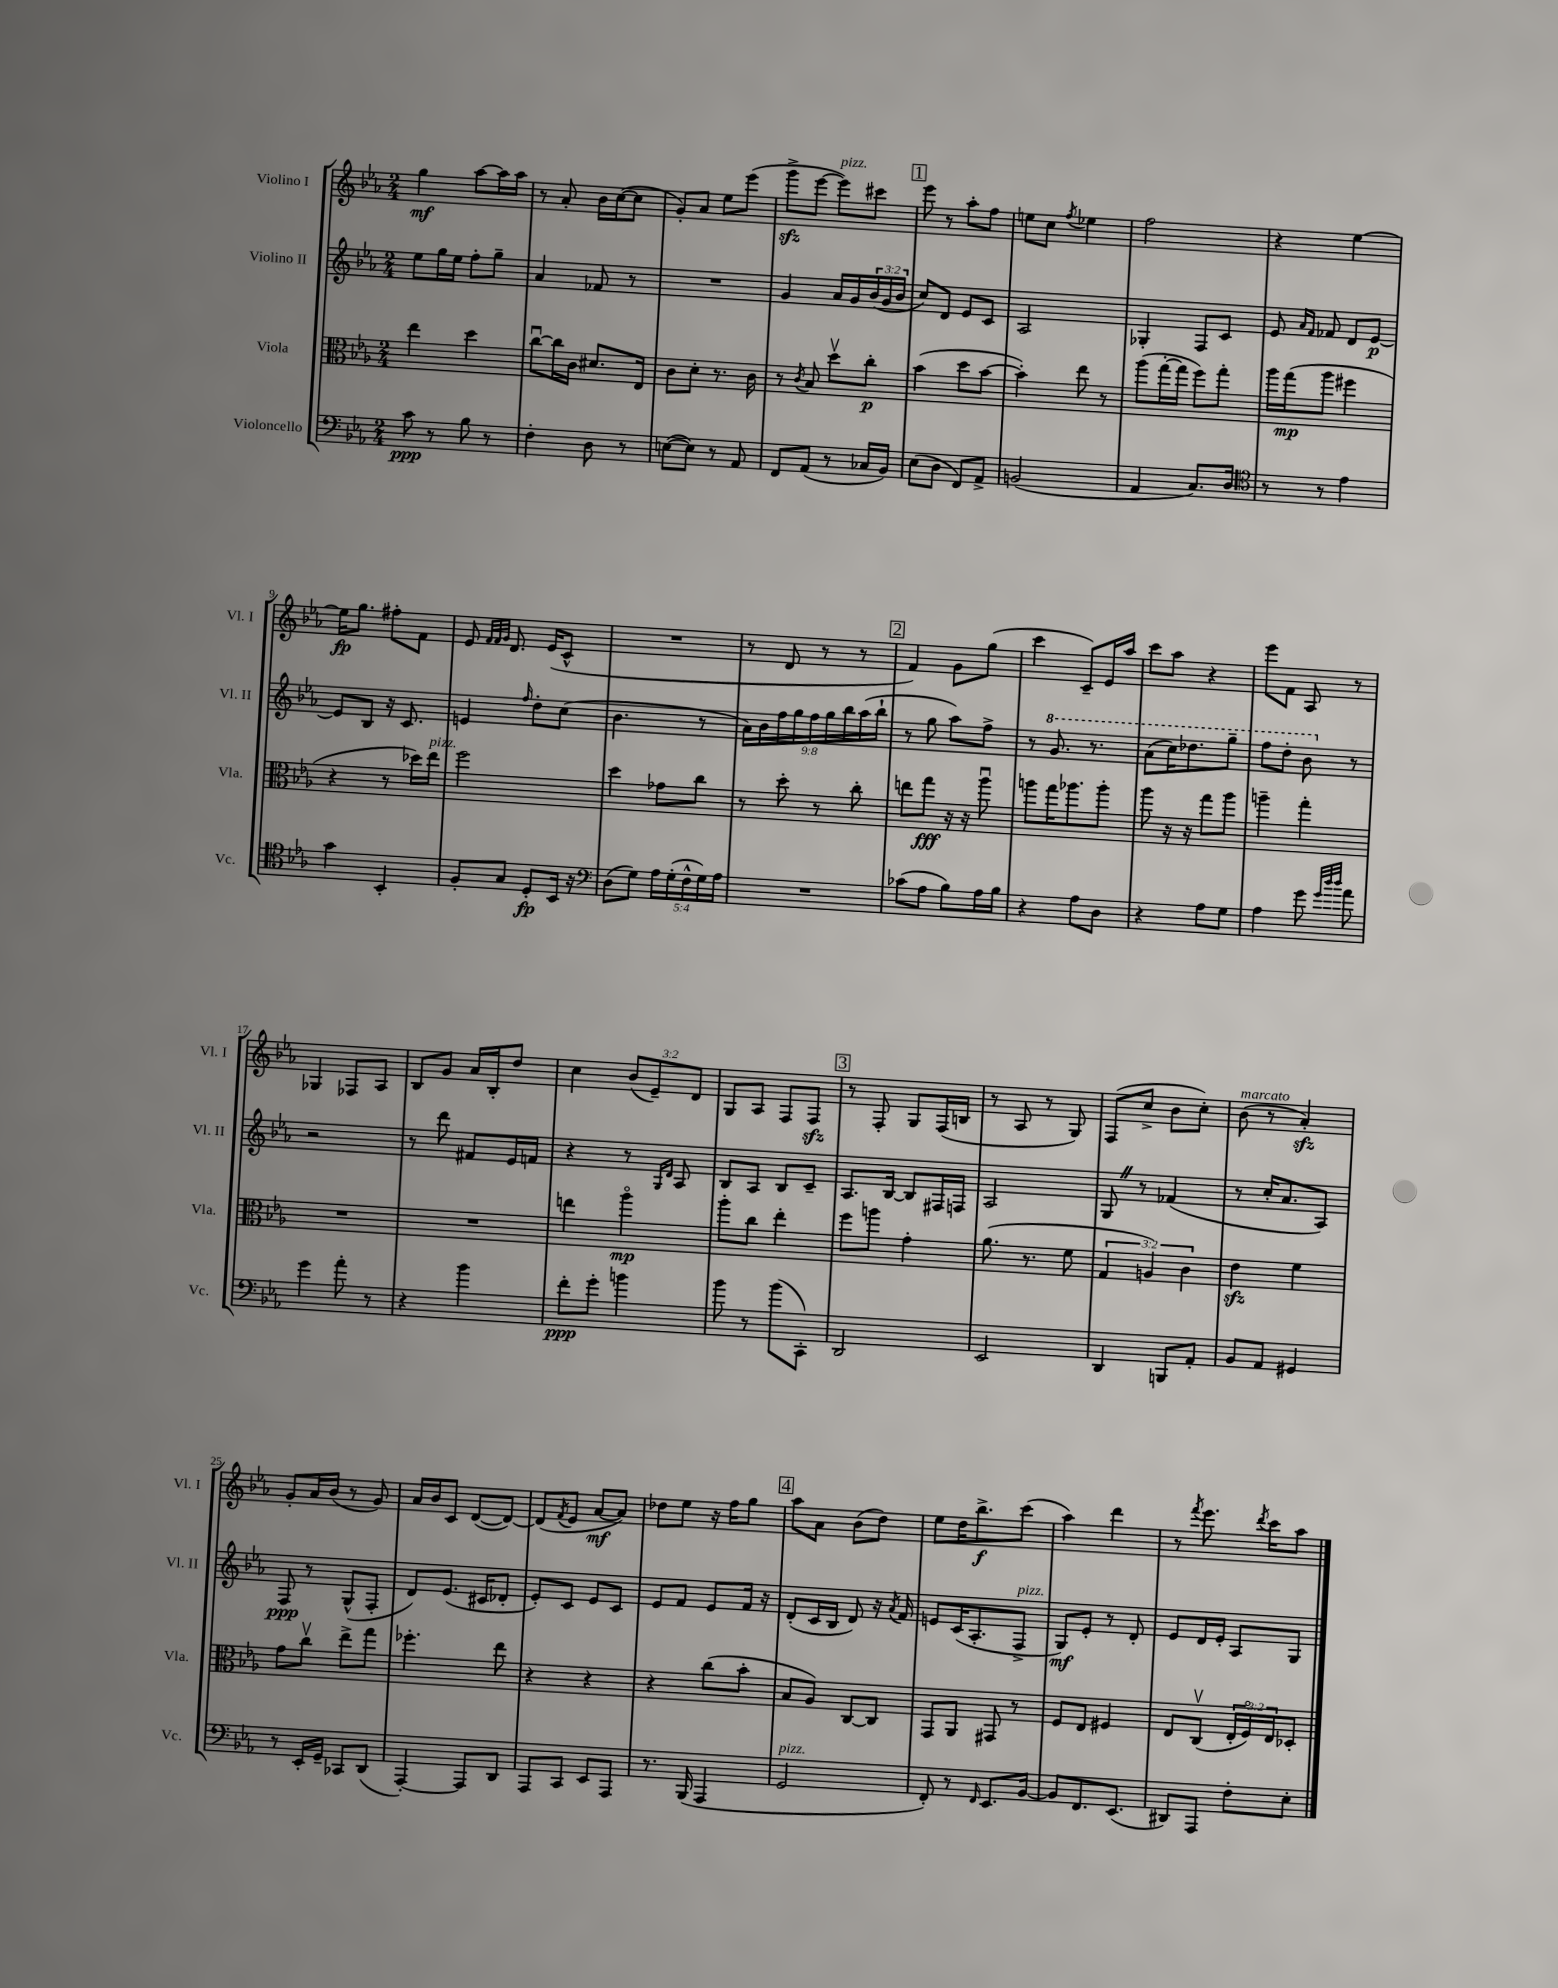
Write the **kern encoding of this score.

**kern	**dynam	**kern	**dynam	**kern	**dynam	**kern	**dynam
*part4	*part4	*part3	*part3	*part2	*part2	*part1	*part1
*staff4	*staff4	*staff3	*staff3	*staff2	*staff2	*staff1	*staff1
*I"Violoncello	*	*I"Viola	*	*I"Violino II	*	*I"Violino I	*
*I'Vc.	*	*I'Vla.	*	*I'Vl. II	*	*I'Vl. I	*
*clefF4	*	*clefC3	*	*clefG2	*	*clefG2	*
*k[b-e-a-]	*	*k[b-e-a-]	*	*k[b-e-a-]	*	*k[b-e-a-]	*
*M2/4	*	*M2/4	*	*M2/4	*	*M2/4	*
=1	=1	=1	=1	=1	=1	=1	=1
8c\	ppp	4ee-\	.	8ee-\L	.	4gg\	mf
8r	.	.	.	16gg\L	.	.	.
.	.	.	.	16ee-\JJ	.	.	.
8B-\	.	4dd\	.	8ff'\L	.	[8aa-\L	.
8r	.	.	.	8gg~\J	.	16aa-\L]	.
.	.	.	.	.	.	16aa-\JJ	.
=2	=2	=2	=2	=2	=2	=2	=2
4F'\	.	[8ccu\L	.	4a-/	.	8r	.
.	.	16cc\L]	.	.	.	8a-'/	.
.	.	16c\JJ	.	.	.	.	.
8D\	.	8.d#X/L	.	8f-X/	.	16b-\LL	.
.	.	.	.	.	.	([16cc\J	.
8r	.	.	.	8r	.	8cc\J]	.
.	.	16E-/Jk	.	.	.	.	.
=3	=3	=3	=3	=3	=3	=3	=3
([8En\L	.	8c\L	.	2r	.	8g'/L)	.
8E\J])	.	8d'\J	.	.	.	8a-/J	.
8r	.	8.r	.	.	.	8ee-\L	.
8AA-/	.	.	.	.	.	(8eee-\J	.
.	.	16c\	.	.	.	.	.
=4	=4	=4	=4	=4	=4	=4	=4
8FF/L	.	8r	.	4g/	.	8gggzz^\L	.
.	.	8qc/	.	.	.	.	.
(8AA-/J	.	8B-/	.	.	.	[8eee-\J	.
!	!	!	!	!	!	!LO:TX:a:i:t=pizz.	!
8r	.	8ddv\L	.	16a-/LL	.	8eee-\L])	.
.	.	.	.	16g/	.	.	.
16C-X/LL	.	8cc'\J	p	(24b-/	.	8ccc#X\J	.
.	.	.	.	24g/	.	.	.
16BB-/JJ)	.	.	.	.	.	.	.
.	.	.	.	24b-/JJ	.	.	.
!!LO:REH:place=s1:t=1
=5	=5	=5	=5	=5	=5	=5	=5
(8E-\L	.	(4b-\	.	8cc/L)	.	8eee-\	.
8D\J	.	.	.	8d/J	.	8r	.
8FF/L)	.	8dd\L	.	8e-/L	.	8aa-'\L	.
8AA-^/J	.	[8b-\J	.	8c/J	.	8ff\J	.
=6	=6	=6	=6	=6	=6	=6	=6
(2BBn/	.	4b-'\])	.	2A-/	.	8een\L	.
.	.	.	.	.	.	8cc\J	.
.	.	.	.	.	.	8qff/	.
.	.	8ee-\	.	.	.	4ee-X\	.
.	.	8r	.	.	.	.	.
=7	=7	=7	=7	=7	=7	=7	=7
4AA-/	.	(8aa-\L	.	4G-X'/	.	2ff\	.
.	.	[16gg'\L	.	.	.	.	.
.	.	16gg\JJ]	.	.	.	.	.
8.C/L)	.	8ff\L)	.	8F/L	.	.	.
.	.	8gg'\J	.	8c/J	.	.	.
16D/Jk	.	.	.	.	.	.	.
=8	=8	=8	=8	=8	=8	=8	=8
*clefC4	*	*	*	*	*	*	*
8r	.	16aa-\LL	.	8e-/	.	4r	.
.	.	(16gg\J	mp	.	.	.	.
.	.	.	.	16qqa-/LL	.	.	.
.	.	.	.	16qqf/JJ	.	.	.
8r	.	8aa-\J	.	8f-X/	.	.	.
4e-\	.	4ff#X\	.	8d/L	.	[4ee-\	.
.	.	.	.	[8e-/J	p	.	.
!!LO:LB:g=z
=9	=9	=9	=9	=9	=9	=9	=9
4g\	.	4r	.	8e-/L]	.	16ee-\KL]	fp
.	.	.	.	.	.	8.gg\J	.
.	.	.	.	8B-/J	.	.	.
4BB-'/	.	8r	.	16r	.	8ff#X'\L	.
.	.	.	.	8.c/	.	.	.
.	.	16dd-X\LL)	.	.	.	8f\J	.
!	!	!LO:TX:a:i:t=pizz.	!	!	!	!	!
.	.	16ee-\JJ	.	.	.	.	.
=10	=10	=10	=10	=10	=10	=10	=10
8F'/L	.	2ff\	.	4en/	.	8e-/	.
.	.	.	.	.	.	32qqf/LLL	.
.	.	.	.	.	.	32qqf/	.
.	.	.	.	.	.	32qqg/JJJ	.
8G/J	.	.	.	.	.	8.d/	.
.	.	.	.	16qqff/	.	.	.
8D'/L	fp	.	.	8dd'\L	.	.	.
.	.	.	.	.	.	(16e-/KL	.
16BB-/Jk	.	.	.	(8cc\J	.	8c^^/J	.
16r	.	.	.	.	.	.	.
=11	=11	=11	=11	=11	=11	=11	=11
*clefF4	*	*	*	*	*	*	*
(8D\L	.	4dd\	.	4.b-\	.	2r	.
8G\J)	.	.	.	.	.	.	.
20A-\LL	.	8g-X\L	.	.	.	.	.
(20G'\	.	.	.	.	.	.	.
20F^^\	.	.	.	.	.	.	.
.	.	8cc\J	.	8r	.	.	.
20G\)	.	.	.	.	.	.	.
20A-\JJ	.	.	.	.	.	.	.
=12	=12	=12	=12	=12	=12	=12	=12
2r	.	8r	.	18a-\LL)	.	8r	.
.	.	.	.	18b-\	.	.	.
.	.	.	.	18ff\	.	.	.
.	.	8dd'\	.	.	.	8d/	.
.	.	.	.	18gg\	.	.	.
.	.	.	.	18ff\	.	.	.
.	.	8r	.	.	.	8r	.
.	.	.	.	18gg\	.	.	.
.	.	.	.	18bb-\	.	.	.
.	.	8cc'\	.	.	.	8r	.
.	.	.	.	(18aa-\	.	.	.
.	.	.	.	18bb-`\JJ	.	.	.
!!LO:REH:place=s1:t=2
=13	=13	=13	=13	=13	=13	=13	=13
(8c-X\L	.	8een\L	.	8r	.	4f/)	.
8A-\J	.	8gg\J	fff	8gg\	.	.	.
8B-\L)	.	16r	.	8aa-\L)	.	8g\L	.
.	.	16r	.	.	.	.	.
16A-\L	.	8aa-u\	.	8ff^\J	.	(8gg\J	.
16B-\JJ	.	.	.	.	.	.	.
=14	=14	=14	=14	=14	=14	=14	=14
4r	.	8aan\L	.	8r	.	4ccc\	.
*	*	*	*	*8va	*	*	*
.	.	16gg\K	.	8.gg/	.	.	.
.	.	8.aa-X\	.	.	.	.	.
8A-\L	.	.	.	.	.	8c~/L)	.
.	.	.	.	8.r	.	.	.
8D\J	.	8aa-'\J	.	.	.	16e-/L	.
.	.	.	.	.	.	16aa-/JJ	.
=15	=15	=15	=15	=15	=15	=15	=15
4r	.	8aa-\	.	(8aa-\L	.	8ccc\L	.
.	.	16r	.	16ccc\K)	.	8aa-\J	.
.	.	16r	.	8.ddd-X\	.	.	.
8A-\L	.	8gg\L	.	.	.	4r	.
8G\J	.	8aa-\J	.	8ggg~\J	.	.	.
=16	=16	=16	=16	=16	=16	=16	=16
4A-\	.	4aan~\	.	8fff\L	.	8eee-\L	.
.	.	.	.	8ddd'\J	.	8f\J	.
8g\	.	4gg'\	.	8bb-\	.	8A-/	.
32qqg/LLL	.	.	.	.	.	.	.
32qqdd/	.	.	.	.	.	.	.
32qqdd/JJJ	.	.	.	.	.	.	.
*	*	*	*	*X8va	*	*	*
8a-\	.	.	.	8r	.	8r	.
!!LO:LB:g=z
=17	=17	=17	=17	=17	=17	=17	=17
4g\	.	2r	.	2r	.	4G-X/	.
8a-'\	.	.	.	.	.	8F-X/L	.
8r	.	.	.	.	.	8A-/J	.
=18	=18	=18	=18	=18	=18	=18	=18
4r	.	2r	.	8r	.	8B-/L	.
.	.	.	.	8ddd\	.	8g/J	.
4b-\	.	.	.	8f#X/L	.	16a-/LL	.
.	.	.	.	.	.	16B-'/J	.
.	.	.	.	16e-/L	.	8dd/J	.
.	.	.	.	16fn/JJ	.	.	.
=19	=19	=19	=19	=19	=19	=19	=19
8f'\L	ppp	4een\	.	4r	.	4cc\	.
8g'\J	.	.	.	.	.	.	.
4bn\	.	4aa-\	mp	8r	.	(12b-/L	.
.	.	.	.	.	.	12e-~/)	.
.	.	.	.	16qqG/LL	.	.	.
.	.	.	.	16qqd/JJ	.	.	.
.	.	.	.	8A-/	.	.	.
.	.	.	.	.	.	12d/J	.
=20	=20	=20	=20	=20	=20	=20	=20
8b-\	.	8aa-'\L	.	8B-/L	.	8G/L	.
8r	.	8cc\J	.	8A-/J	.	8A-/J	.
(8b-\L	.	4ee-'\	.	8B-/L	.	8F/L	.
8CC'\J)	.	.	.	8c~/J	.	8Fzz/J	.
!!LO:REH:place=s1:t=3
=21	=21	=21	=21	=21	=21	=21	=21
2DD/	.	8ff\L	.	8.A-/L	.	8r	.
.	.	8aan\J	.	.	.	8F'/	.
.	.	.	.	[16B-/Jk	.	.	.
.	.	4g'\	.	8B-/L]	.	8G/L	.
.	.	.	.	16F#X/L	.	(16F/L	.
.	.	.	.	16Fn/JJ	.	16Bn/JJ	.
=22	=22	=22	=22	=22	=22	=22	=22
2EE-/	.	(8.a-\	.	2A-/	.	8r	.
.	.	.	.	.	.	8A-/	.
.	.	8.r	.	.	.	.	.
.	.	.	.	.	.	8r	.
.	.	8f\	.	.	.	8G/)	.
=23	=23	=23	=23	=23	=23	=23	=23
4DD/	.	6G/	.	8GZ/	.	(8F/L	.
.	.	.	.	8r	.	8cc^/J	.
.	.	6An/)	.	.	.	.	.
8BBBn/L	.	.	.	(4f-X/	.	8b-\L	.
.	.	6c\	.	.	.	.	.
8AA-'/J	.	.	.	.	.	8cc'\J)	.
=24	=24	=24	=24	=24	=24	=24	=24
!	!	!	!	!	!	!LO:TX:a:i:t=marcato	!
8BB-/L	.	4e-zz\	.	8r	.	(8b-\	.
8AA-/J	.	.	.	16cc'/KL	.	8r	.
.	.	.	.	8.a-/	.	.	.
4GG#X/	.	4f\	.	.	.	4a-zz'/)	.
.	.	.	.	8A-/J)	.	.	.
!!LO:LB:g=z
=25	=25	=25	=25	=25	=25	=25	=25
8r	.	8g\L	.	8F/	ppp	8g'/L	.
16EE-'/LL	.	8ccv\J	.	8r	.	16a-/L	.
16GG~/JJ	.	.	.	.	.	(16b-/JJ	.
8CC-X/L	.	8ee-^\L	.	(8G^^/L	.	8r	.
(8DD/J	.	8gg\J	.	8F'/J	.	8g/)	.
=26	=26	=26	=26	=26	=26	=26	=26
[4AAA-'/)	.	4.ff-X'\	.	8d/L)	.	16a-/LL	.
.	.	.	.	.	.	16b-/J	.
.	.	.	.	(8.e-/J	.	8c/J	.
8AAA-/L]	.	.	.	.	.	([8d/L	.
.	.	.	.	16c#X/KL	.	.	.
8DD/J	.	8ee-\	.	8d-X'/J	.	8d/J_)	.
=27	=27	=27	=27	=27	=27	=27	=27
8AAA-/L	.	4r	.	8e-'/L)	.	(8d/L]	.
.	.	.	.	.	.	8qf/	.
8CC/J	.	.	.	8c/J	.	8e-/J	.
8EE-/L	.	4r	.	8e-/L	.	[8a-/L	mf
8AAA-/J	.	.	.	8c/J	.	8a-/J])	.
=28	=28	=28	=28	=28	=28	=28	=28
8.r	.	4r	.	8e-/L	.	8dd-X\L	.
.	.	.	.	8f/J	.	8ee-\J	.
(16BBB-/	.	.	.	.	.	.	.
4AAA-/	.	(8cc\L	.	8e-/L	.	16r	.
.	.	.	.	.	.	16ff\KL	.
.	.	8b-'\J	.	16f/Jk	.	8gg\J	.
.	.	.	.	16r	.	.	.
!!LO:REH:place=s1:t=4
=29	=29	=29	=29	=29	=29	=29	=29
!LO:TX:a:i:t=pizz.	!	!	!	!	!	!	!
2GG/	.	8B-/L	.	(8d'/L	.	8aa-\L	.
.	.	8A-/J)	.	16c/L	.	8a-\J	.
.	.	.	.	16B-/JJ	.	.	.
.	.	[8C/L	.	8d/)	.	(8b-\L	.
.	.	8C/J]	.	16r	.	8dd\J)	.
.	.	.	.	8qa-/	.	.	.
.	.	.	.	16f/	.	.	.
=30	=30	=30	=30	=30	=30	=30	=30
8FF'/)	.	8GG/L	.	8en/L	.	8ee-\L	.
8r	.	8AA-/J	.	(16c/K	.	16dd\K	.
.	.	.	.	8.A-'/	.	8.bb-^\	f
16qqFF/	.	.	.	.	.	.	.
8.EE-/L	.	8GG#X/	.	.	.	.	.
!	!	!	!	!LO:TX:a:i:t=pizz.	!	!	!
.	.	8r	.	8F^/J	.	(8ccc\J	.
[16BB-/Jk	.	.	.	.	.	.	.
=31	=31	=31	=31	=31	=31	=31	=31
8BB-/L]	.	8F/L	.	8G/L)	mf	4aa-\)	.
8.FF/	.	8E-/J	.	8e-'/J	.	.	.
.	.	4F#X/	.	8r	.	4ddd\	.
(8.EE-/J	.	.	.	.	.	.	.
.	.	.	.	8d'/	.	.	.
=32	=32	=32	=32	=32	=32	=32	=32
8DD#X/L)	.	8E-/L	.	8e-/L	.	8r	.
.	.	.	.	.	.	8qfff/	.
8AAA-/J	.	(8Cv/J	.	16d/L	.	8.eee-\	.
.	.	.	.	16e-'/JJ	.	.	.
8F'\L	.	24E-'/LL	.	8A-/L	.	.	.
.	.	24F/)	.	.	.	.	.
.	.	.	.	.	.	8qddd/	.
.	.	.	.	.	.	16ccc\KL	.
.	.	24E-/J	.	.	.	.	.
8E-'\J	.	8D-X'/J	.	8G/J	.	8aa-\J	.
==	==	==	==	==	==	==	==
*-	*-	*-	*-	*-	*-	*-	*-
